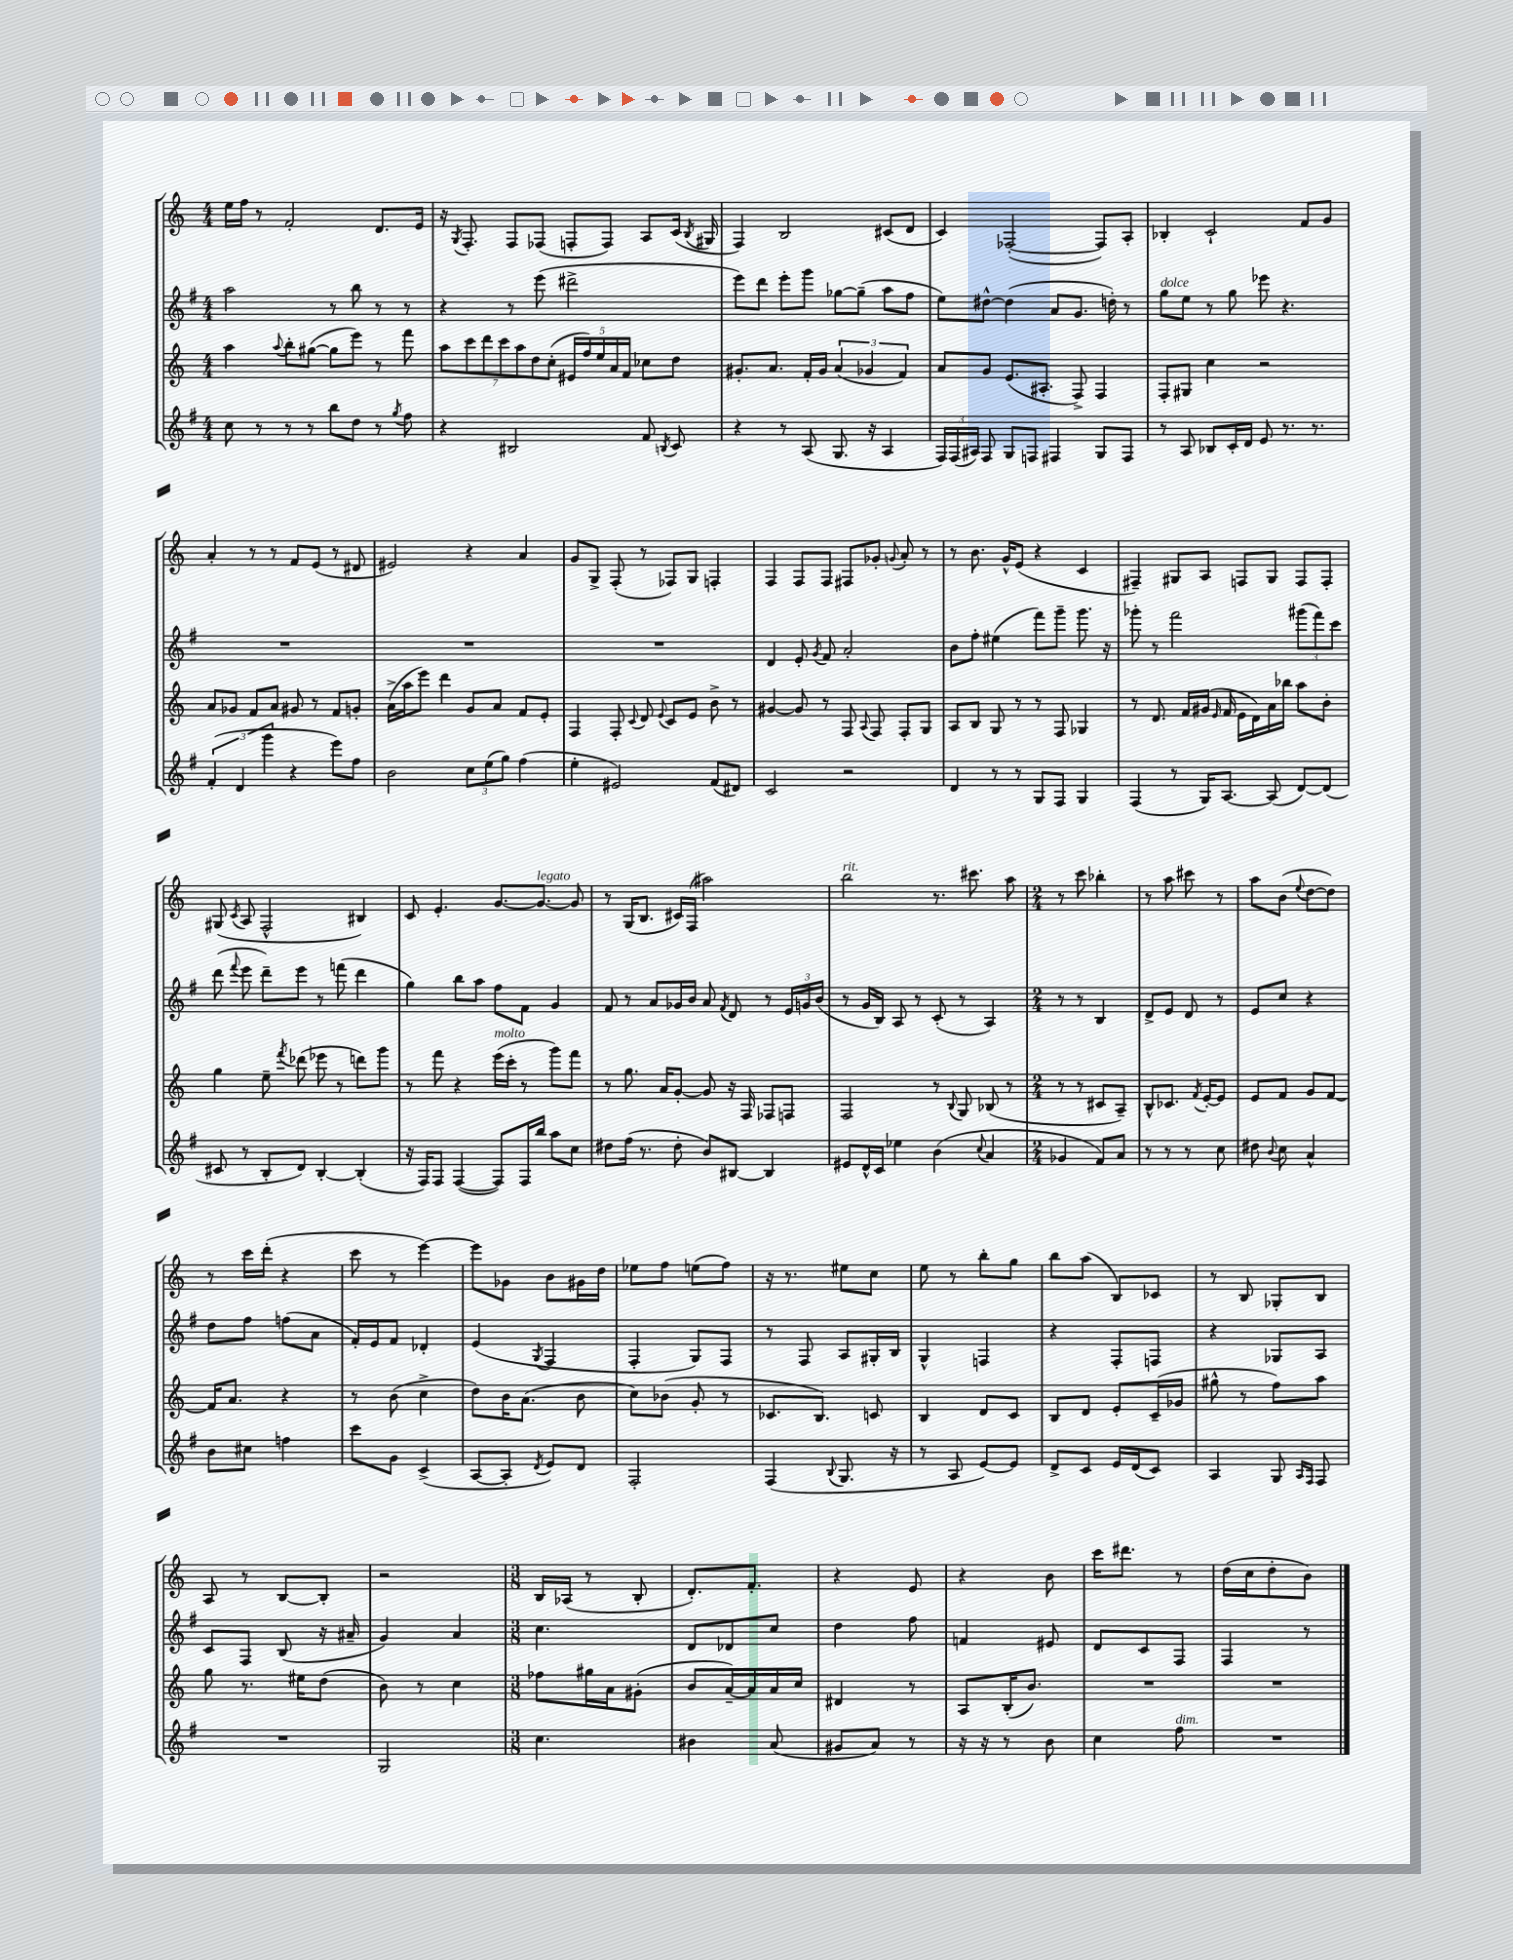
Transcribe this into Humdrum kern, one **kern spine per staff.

**kern	**kern	**kern	**kern
*staff4	*staff3	*staff2	*staff1
*clefG2	*clefG2	*clefG2	*clefG2
*k[f#]	*k[]	*k[f#]	*k[]
*M4/4	*M4/4	*M4/4	*M4/4
8cc	4aa	2aa	16ee
.	.	.	16ff
8r	.	.	8r
.	8qqaa	.	.
8r	8bb'	.	2f'
8r	([8gg#	.	.
8bb	8gg#]	8r	.
8dd	8eee)	8bb	.
8r	8r	8r	8.d
8qgg	.	.	.
8ff#	8fff	8r	.
.	.	.	16e
=	=	=	=
4r	14aa	4r	16r
.	.	.	8qG
.	.	.	8.F'
.	14ccc	.	.
.	14ddd	.	.
.	14ccc	.	.
2B#	.	8r	8F
.	14aa	.	.
.	14dd	.	.
.	.	(8eee	(8F-
.	(14cc'	.	.
.	20e#	2ddd#^	8F'
.	20ff)	.	.
.	20ee	.	.
.	.	.	8F)
.	20a	.	.
.	20f	.	.
8f#	8cc-	.	8A
8qB	.	.	.
8c	8dd	.	(16c
.	.	.	8qB
.	.	.	16G#
=	=	=	=
4r	8.g#'	8eee)	4F)
.	.	8ddd	.
.	8.a	.	.
8r	.	8eee'	2B
(8A	16f'	8ggg	.
.	16g#	.	.
8.G	(6a	[8gg-	.
.	.	(8gg-~]	.
.	6g-	.	.
16r	.	.	.
4A	.	8aa	(8c#
.	6f)	.	.
.	.	8ff#	8d
=	=	=	=
24F#)	8a	8ee)	4c)
(24F#	.	.	.
24A#)	.	.	.
8F#	8g	[8dd#^^	.
8G	(8.e	(4dd#]	([2F-'
8F	.	.	.
.	8.A#'	.	.
4F#	.	8a	.
.	8F^)	8.g	.
8G	4F	.	8F-])
.	.	16dd')	.
8F#	.	8r	8A'
=	=	=	=
8r	8F'	8gg	4B-'
8A	8G#	8ee	.
8B-	4cc	8r	2c`
16c'	.	8gg	.
16d	.	.	.
8e	2r	8eee-	.
8.r	.	4.r	.
.	.	.	8f
8.r	.	.	.
.	.	.	8g
=	=	=	=
(6f#'	8a	1r	4a'
.	8g-	.	.
6d	.	.	.
.	8f	.	8r
6ggg	.	.	.
.	8a	.	8r
4r	8g#	.	8f
.	8r	.	(8e
8eee)	8f	.	8r
8ff#	8g'	.	8d#
=	=	=	=
2b	(16a^	1r	2e#)
.	16aa	.	.
.	8eee)	.	.
.	4ddd	.	.
12cc	8g	.	4r
(12ee	.	.	.
.	8a	.	.
12gg)	.	.	.
(4ff#	8f	.	4a
.	8e'	.	.
=	=	=	=
4ee'	4F	1r	8g
.	.	.	8G^
2e#)	8F'	.	(8F'
.	8qqc	.	.
.	8d	.	8r
.	8qqe	.	.
.	8c	.	8F-)
.	8e	.	8G
(8f#	8b^	.	4F'
8d#)	8r	.	.
=	=	=	=
2c	[4g#	4d	4F
.	8g#]	8e'	8F
.	.	8qg	.
.	8r	8f#	8F
2r	8F	2a'	8F#
.	8qqA	.	.
.	8F	.	8g-'
.	.	.	8qqg
.	8F'	.	8a'
.	8G	.	8r
=	=	=	=
4d	8A	8b	8r
.	8B	8ff#'	8.b
8r	8G	(4ee#	.
.	.	.	16g^^
8r	8r	.	(8e
8G	8r	8fff#)	4r
8F#	8F	8ggg~	.
4G	4G-	8.ggg	4c
.	.	16r	.
=	=	=	=
(4F#	8r	8ggg-'	4F#~)
.	8.d	8r	.
8r	.	2fff#	8G#
.	16f	.	.
16G)	(16g#	.	8A
.	16qqe	.	.
[8.A	16f	.	.
.	16e	.	8F
.	16d)	.	.
(8A]	16a	.	8G#
.	16bb-	.	.
[8d)	8aa	(12ggg#	8F
.	.	12fff#)	.
(8d]	8b'	.	8F'
.	.	12ccc	.
=	=	=	=
8c#	4gg	(8ddd	(8G#
.	.	8qqfff#	8qc
8r	.	8eee	8A
8B'	8ee~	8ddd~)	2F^^
.	8qfff	.	.
8d)	(8ddd-	8eee	.
[4B'	8eee-	8r	.
.	8r	(8fff	.
(4B']	8ddd)	4ddd	4B#)
.	8ggg	.	.
=	=	=	=
16r	8r	4gg)	8c
16F#)	.	.	.
8F#	8fff	.	4.e'
([4F#	4r	8bb	.
.	.	8aa	.
8F#])	(16eee	8ff#	[8.g
.	16ccc'	.	.
16F#	8r	8f#	.
16bb	.	.	8.g_
8aa	8ggg)	4g	.
8cc	8fff	.	8g]
=	=	=	=
8dd#	8r	8f#	8r
(16ff#	8.gg	8r	(16G
8.r	.	.	8.B
.	.	8a	.
.	16a	.	.
8dd#'	[8g'	16g-	16c#)
.	.	16b	(16F
8b)	8g]	8a	2aa#)
.	.	8qf#	.
[8B#	16r	8d	.
.	16F	.	.
4B#]	8F-	8r	.
.	8F	24e	.
.	.	24g	.
.	.	(24b	.
=	=	=	=
8e#	2F	8r	2bb
16d^^	.	16g	.
16c	.	16B)	.
4ee-	.	8A	.
.	.	8r	.
(4b	8r	(8c'	8.r
.	8qqB	.	.
.	8G	8r	.
.	.	.	8.ccc#
8qqcc	.	.	.
4a	(8B-	4A)	.
.	8r	.	8aa
=	=	=	=
*M2/4	*M2/4	*M2/4	*M2/4
4g-	8r	8r	8r
.	8r	8r	8ccc
8f#)	8c#	4B	4bb-'
8a	8A~)	.	.
=	=	=	=
8r	8B^^	8d^	8r
8r	8.c-	8e	8aa
8r	.	8d	8ccc#
.	8qf	.	.
.	[16e'	.	.
8cc	8e]	8r	8r
=	=	=	=
8dd#	8e	8e	8aa
8qqb	.	.	.
8cc	8f	8cc	(8b
.	.	.	8qqee
4a^^	8g	4r	[8dd
.	[8f	.	8dd])
=	=	=	=
8b	16f]	8dd	8r
.	8.a	.	.
8cc#	.	8ff#	16ccc
.	.	.	(16ddd'
4ff	4r	(8ff	4r
.	.	8a	.
=	=	=	=
8ccc	8r	16f#')	8ccc
.	.	16e	.
8g	(8b	8f#	8r
(4c^	4cc^	4d-'	[4eee)
=	=	=	=
[8A	8dd)	(4e	8eee]
8A']	16b	.	8g-
.	(8.a	.	.
8qd	.	8qG	.
8e)	.	4F#	8b
8d	8b	.	16g#
.	.	.	16dd
=	=	=	=
2F#'	8cc)	4F#'	8ee-
.	(8b-	.	8ff
.	8g'	8G)	(8ee
.	8r	8F#	8ff)
=	=	=	=
(4F#	8.c-	8r	16r
.	.	.	8.r
.	.	8F#	.
.	8.B)	.	.
8qqB	.	.	.
8.G	.	8A	8ee#
.	8c	16G#'	8cc
16r	.	16B	.
=	=	=	=
8r	4B	4G^^	8ee
8A	.	.	8r
[8e)	8d	4F	8bb'
8e]	8c	.	8gg
=	=	=	=
8d^	8B	4r	8bb
8c	8d	.	(8aa
16e	8e'	8F#'	8B)
(16d	.	.	.
8c)	(16c~	8F	8c-
.	16g-	.	.
=	=	=	=
4A	8gg#^^	4r	8r
.	8r	.	8B
8G	8ff)	8G-	8G-'
16qqA	.	.	.
16qqF#	.	.	.
8F#	8aa	8A	8B
=	=	=	=
2r	8gg	8c	8A
.	8.r	8F#	8r
.	.	(8B	[8B
.	16ee#	.	.
.	(8dd	16r	8B']
.	.	16a#~	.
=	=	=	=
2G	8b)	4g)	2r
.	8r	.	.
.	4cc	4a	.
=	=	=	=
*M3/8	*M3/8	*M3/8	*M3/8
4.cc	8ff-	4.cc	16B
.	.	.	(16A-
.	16gg#	.	8r
.	16a	.	.
.	(8g#'	.	8B'
=	=	=	=
4b#	8b	8d	8.d')
.	[16a~)	8d-	.
.	16a]	.	8.f'
(8a	16a	8cc	.
.	16cc	.	.
=	=	=	=
8g#	4d#	4dd	4r
8a)	.	.	.
8r	8r	8ff#	8e
=	=	=	=
16r	8A	4f	4r
16r	.	.	.
8r	(16B'	.	.
.	8.b)	.	.
8b	.	8e#	8b
=	=	=	=
4cc	4.r	8d	16ccc
.	.	.	8.ddd#
.	.	8c	.
8ff#	.	8F#	8r
=	=	=	=
4.r	4.r	4F#	(16dd
.	.	.	16cc
.	.	.	8dd'
.	.	8r	8b)
==	==	==	==
*-	*-	*-	*-
